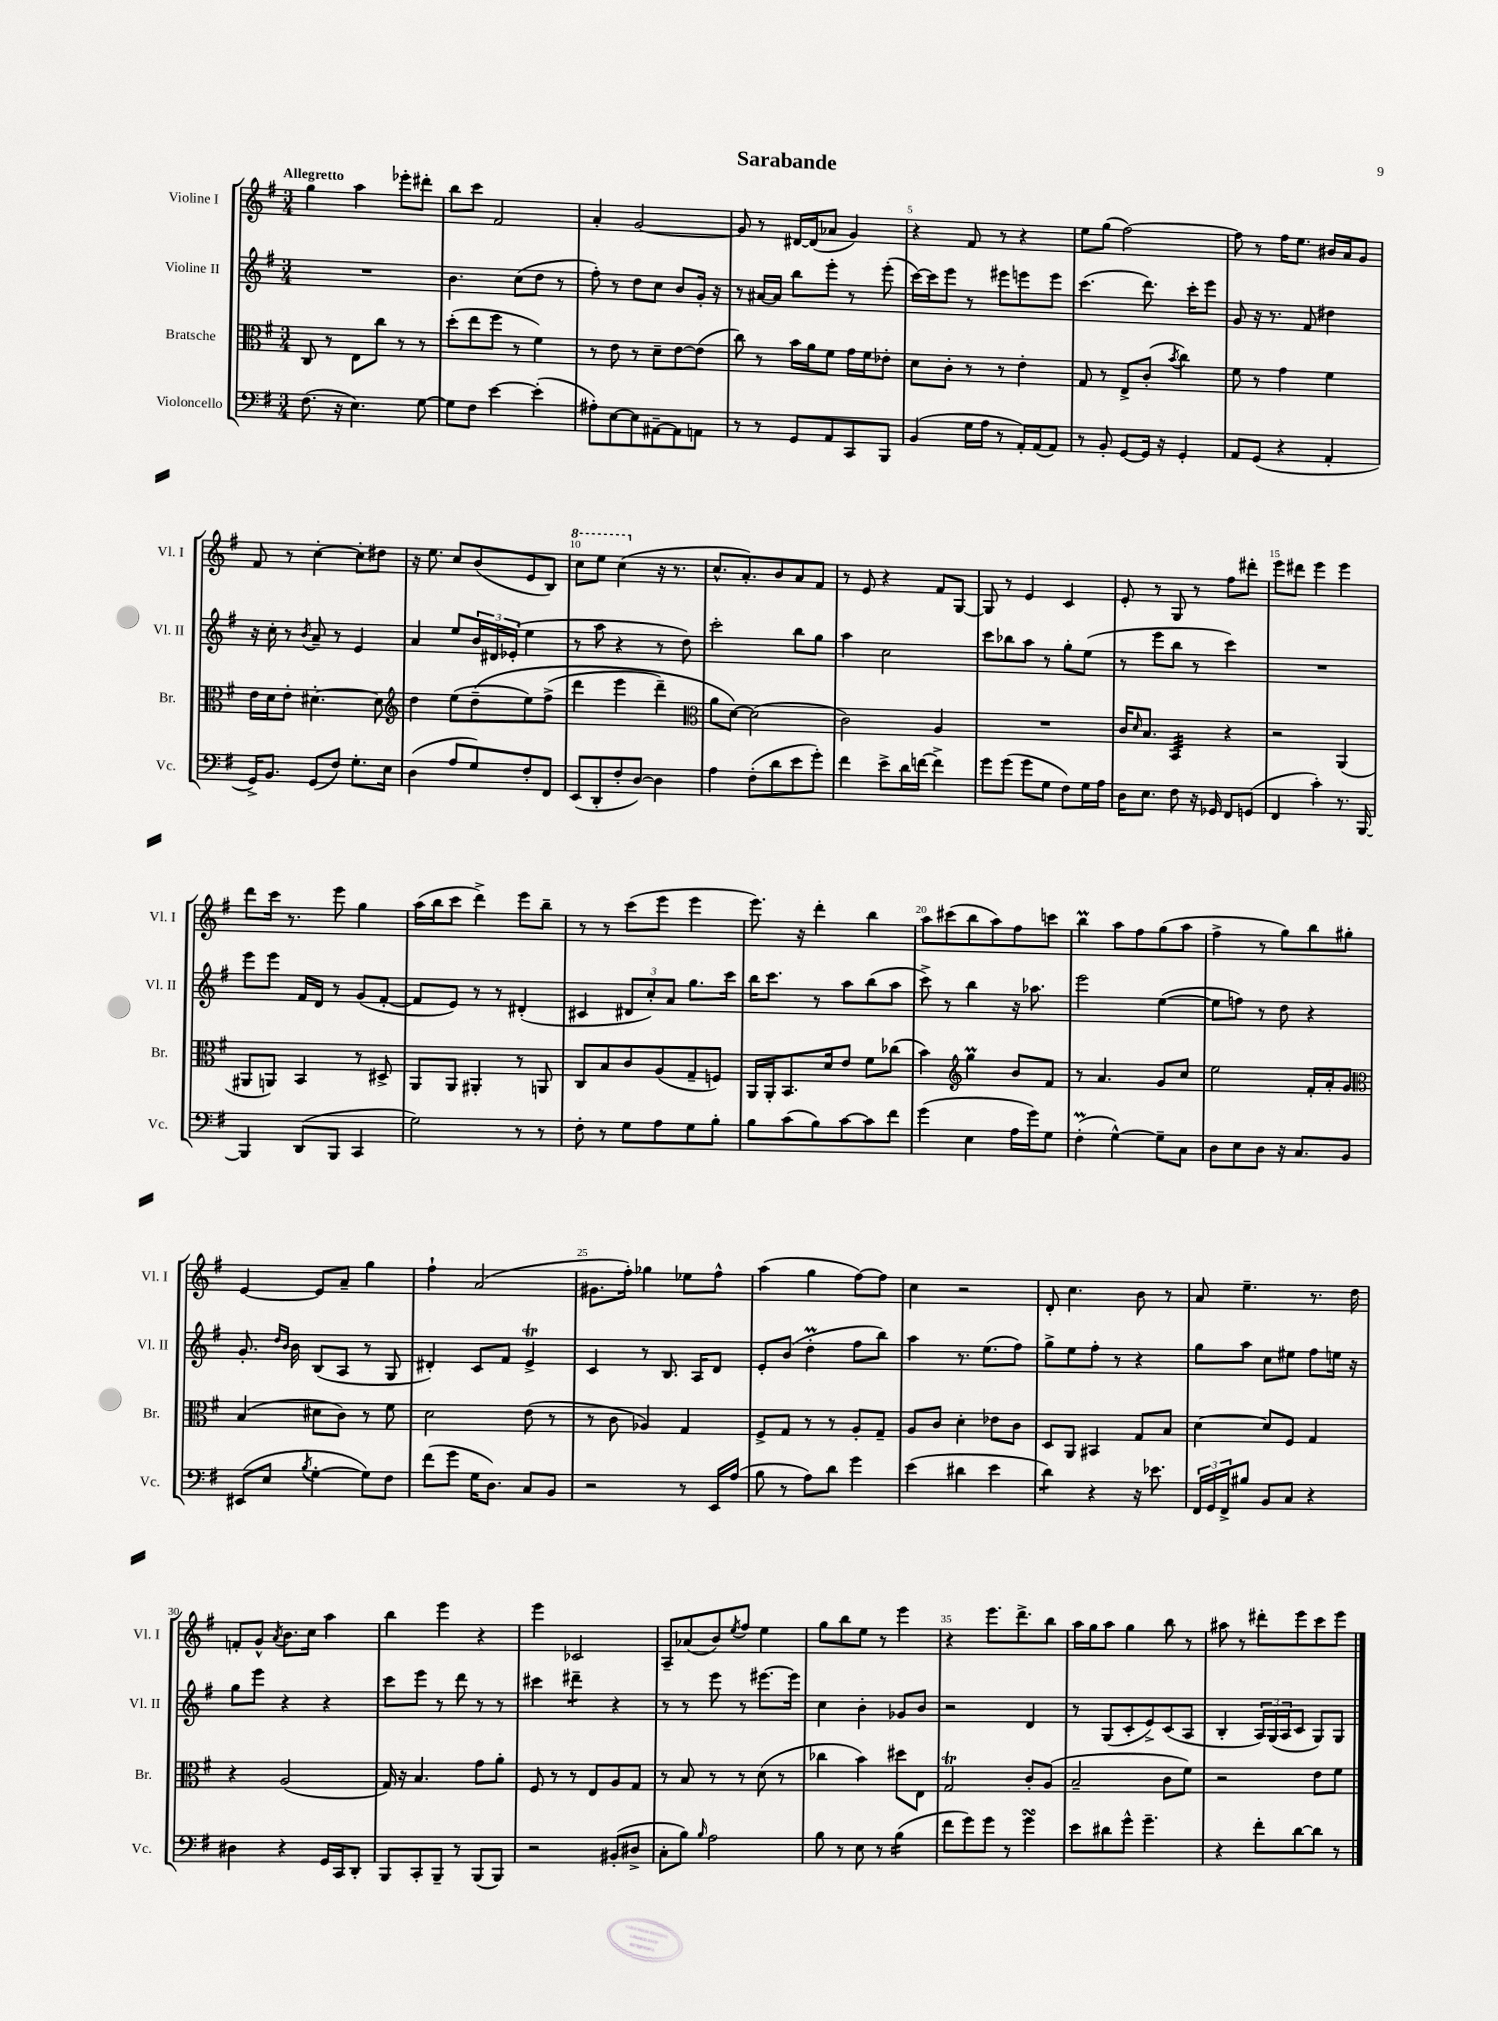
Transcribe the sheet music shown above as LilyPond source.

\header { title = "Sarabande" }
<<
\new StaffGroup <<
\new Staff = "s0" \with { instrumentName = "Violine I" shortInstrumentName = "Vl. I" } {
    \clef treble \key g \major \numericTimeSignature \time 3/4 \tempo "Allegretto"
    g''4 a''4 ees'''8-. dis'''8-. |
    b''8 c'''8 fis'2 |
    a'4-. g'2~ |
    g'8 r8 dis'16~ dis'16( aes'8 g'4) |
    r4 fis'8 r8 r4 |
    e''8 g''8( fis''2~) |
    fis''8 r8 fis''16 e''8. bis'16 a'16 g'8 |
    fis'8 r8 c''4~-. c''8-. dis''8 |
    r16 e''8. c''8 b'8( e'8 b8) |
    \ottava #1 c'''8 e'''8 c'''4( \ottava #0 r16 r8. |
    c''8.-^ a'8.-.) b'8 a'8 fis'8 |
    r8 e'8 r4 fis'8 g8~ |
    g8 r8 e'4 c'4 |
    e'8-. r8 g8 r8 fis''8 dis'''8-. |
    e'''8 dis'''8 e'''4 e'''4 |
    d'''8 c'''16 r8. e'''8 g''4 |
    a''16( b''16 c'''8 d'''4->) e'''8 b''8-- |
    r8 r8 c'''8( e'''8 e'''4 |
    e'''8.) r16 d'''4-. b''4 |
    a''8 cis'''8( b''8 a''8) fis''8 c'''8 |
    b''4\prall a''8 fis''8 g''8( a''8 |
    fis''4-> r8 g''8) b''8 gis''8-. |
    e'4~ e'8 a'8-- g''4 |
    fis''4-! a'2( |
    gis'8. fis''16-.) ges''4 ees''8 fis''8-^ |
    a''4( g''4 fis''8~) fis''8 |
    c''4 r2 |
    d'8-. c''4. b'8 r8 |
    a'8 e''4.-- r8. d''16 |
    f'8-. g'8-^ \acciaccatura { a'8 } b'8. c''16 a''4 |
    b''4 e'''4 r4 |
    e'''4 ces'2 |
    a8-- aes'8( b'8) \acciaccatura { e''8 } fis''8 e''4 |
    g''8 b''8 e''8 r8 e'''4 |
    r4 e'''8. d'''8.-> b''8 |
    a''16 g''16 a''8 g''4 b''8 r8 |
    ais''8 r8 dis'''8-. e'''8 c'''8 e'''8 \bar "|." |
}
\new Staff = "s1" \with { instrumentName = "Violine II" shortInstrumentName = "Vl. II" } {
    \clef treble \key g \major \numericTimeSignature \time 3/4
    R2. |
    b'4. c''8( d''8 r8 |
    fis''8-.) r8 d''8 c''8 b'8 g'16-. r16 |
    r8 ais'16~ ais'16 b''8 e'''8-. r8 e'''8-.( |
    c'''16~) c'''16 e'''8 r8 eis'''8 e'''8 e'''8 |
    c'''4.( d'''8.) c'''16-. e'''8 |
    g'8 r16 r8. fis'8 dis''4 |
    r16 c''16-. r8 \acciaccatura { b'8 } a'8-- r8 e'4 |
    a'4 e''8 \tuplet 3/2 { b'16 dis'16 ees'16-.( } e''4 |
    r8 a''8 r4 r8 d''8) |
    c'''2-. b''8 g''8 |
    a''4 c''2 |
    c'''8 bes''8 a''8 r8 g''8-. e''8( |
    r8 e'''8 b''8 r8 c'''4) |
    R2. |
    e'''8 e'''8 fis'16 d'16 r8 g'8( fis'8~-. |
    fis'8 e'8) r8 r8 dis'4-.( |
    cis'4 \tuplet 3/2 { dis'8 c''8-.) a'8 } g''8. c'''16 |
    b''16 c'''8. r8 a''8 b''8( a''8 |
    c'''8->) r8 b''4 r16 aes''8. |
    e'''2 e''4~( |
    e''8 f''8) r8 d''8 r4 |
    g'8.-. \grace { d''16 b'16 } b'16 b8( a8 r8 g8 |
    dis'4-.) c'8 fis'8 e'4->\trill |
    c'4 r8 b8. a16 d'8 |
    e'8-. b'8( d''4-.\prall fis''8 b''8) |
    a''4 r8. e''8.( fis''8) |
    g''8-> e''8 fis''8-. r8 r4 |
    g''8 a''8 c''8 eis''8 fis''8 e''16 r16 |
    g''8 e'''8 r4 r4 |
    c'''8 e'''8 r8 d'''8 r8 r8 |
    cis'''4 dis'''4:8-- r4 |
    r8 r8 e'''8 r8 eis'''8.~ eis'''16 |
    c''4 b'4-. ges'8 b'8 |
    r2 d'4 |
    r8 g8( c'8-. e'8->) c'8( a8 |
    b4-. \tuplet 3/2 { a16) g16( a16 } c'8 g8) g8 \bar "|." |
}
\new Staff = "s2" \with { instrumentName = "Bratsche" shortInstrumentName = "Br." } {
    \clef alto \key g \major \numericTimeSignature \time 3/4
    c8 r8 e8 c''8 r8 r8 |
    d''8-.( e''8 fis''8 r8 fis'4) |
    r8 e'8 r8 d'8-- e'8~ e'8( |
    c''8) r8 b'16 a'16 fis'8 g'16 fis'16 ees'8-. |
    d'8 c'8-. r8 r8 e'4-. |
    g8 r8 e8-> c'8-.( \acciaccatura { b'8 } c''4) |
    fis'8 r8 g'4 fis'4 |
    e'16 d'16 e'8-. dis'4.~-. dis'8 |
    \clef treble d''4 e''8( d''8--\( e''8) fis''8->( |
    d'''4 e'''4 d'''4--) |
    \clef alto a'8 d'8~\) d'2( |
    c'2) a4 |
    R2. |
    c'16 \grace { d'16 } b8. b,4:32 r4 |
    r2 a,4( |
    ais,8 a,8) b,4 r8 dis8-> |
    a,8 a,8 ais,4-. r8 a,8 |
    c8 b8 c'8 a8( g8-- f8) |
    a,16 a,16-. b,8. d'16 e'8 fis'8 ces''8( |
    b'4) \clef treble g''4\prall b'8 fis'8 |
    r8 a'4. g'8 c''8 |
    e''2 fis'16-. a'16-. g'8 |
    \clef alto b4( dis'8 c'8) r8 fis'8 |
    d'2 e'8( r8 |
    r8 c'8 aes4) g4 |
    fis8-> g8 r8 r8 a8-. g8-- |
    a8 c'8 d'4-. ees'8 c'8 |
    d8 a,8 bis,4 g8 b8 |
    d'4~ d'8 fis8 g4 |
    r4 a2( |
    g16) r16 b4. g'8 a'8-. |
    fis8 r8 r8 e8 a8 g8 |
    r8 b8 r8 r8 d'8( r8 |
    ces''4 b'4) dis''8 e8 |
    g2\trill c'8-. a8( |
    b2-- c'8 fis'8) |
    r2 e'8 fis'8 \bar "|." |
}
\new Staff = "s3" \with { instrumentName = "Violoncello" shortInstrumentName = "Vc." } {
    \clef bass \key g \major \numericTimeSignature \time 3/4
    fis8.( r16 e4.) g8~ |
    g8 fis8 e'4~ e'4-.( |
    ais8-.) e8~ e8 ais,8~-- ais,8 a,8 |
    r8 r8 g,8 a,8 c,8 b,,8 |
    b,4( g16 a16 r8 a,16-.) a,16( a,8) |
    r8 b,8-. g,8~ g,16 r16 g,4-. |
    a,8 g,8( r4 a,4-. |
    g,16->) b,8. g,8( fis8) g8.-. e16 |
    d4( a8 g8) fis8-. fis,8 |
    e,8( d,8-. fis8-. d8~) d4 |
    a4 fis8-.( d'8 e'8 g'8-.) |
    fis'4 e'8-> d'16 f'16~ f'4-> |
    g'8 g'8( g'8 g8 fis8) g16 a16 |
    d16 e8. fis8 r16 ges,16 fis,8 g,8( |
    fis,4 c'4-.) r8. b,,16~ |
    b,,4 d,8( b,,8 c,4 |
    g2) r8 r8 |
    fis8-. r8 g8 a8 g8 b8-. |
    b8 c'8( b8) c'8~ c'8 fis'8 |
    g'4( e4 a16 g'16) g8 |
    fis4-.\prall( g4~-^) g8-- c8 |
    d8 e8 d8 r16 c8. b,8 |
    eis,8( e8 \acciaccatura { b8 } g4~-. g8) fis8 |
    fis'8( g'8 g16 d8.) c8 b,8 |
    r2 r8 e,16 a16( |
    b8 r8 a8) d'8 g'4 |
    e'4( dis'4 e'4 |
    d'4:8) r4 r16 ees'8. |
    \tuplet 3/2 { fis,16 g,16 fis,16-> } bis8 b,8 c8 r4 |
    dis4 r4 g,16 c,16 d,8-. |
    b,,8 c,8-. b,,8-- r8 b,,8( b,,8) |
    r2 bis,8-.( dis8-> |
    c8-. b8) \grace { b16 } a2 |
    b8 r8 e8 r8 b4:16( |
    fis'8 g'8) g'8 r8 g'4\turn |
    e'8 dis'8 g'8-^ g'4.-- |
    r4 fis'8-. d'8~ d'8 r8 \bar "|." |
}
>>
>>
\layout { \context { \Score \override BarNumber.break-visibility = ##(#f #t #t) barNumberVisibility = #(every-nth-bar-number-visible 5) } }
